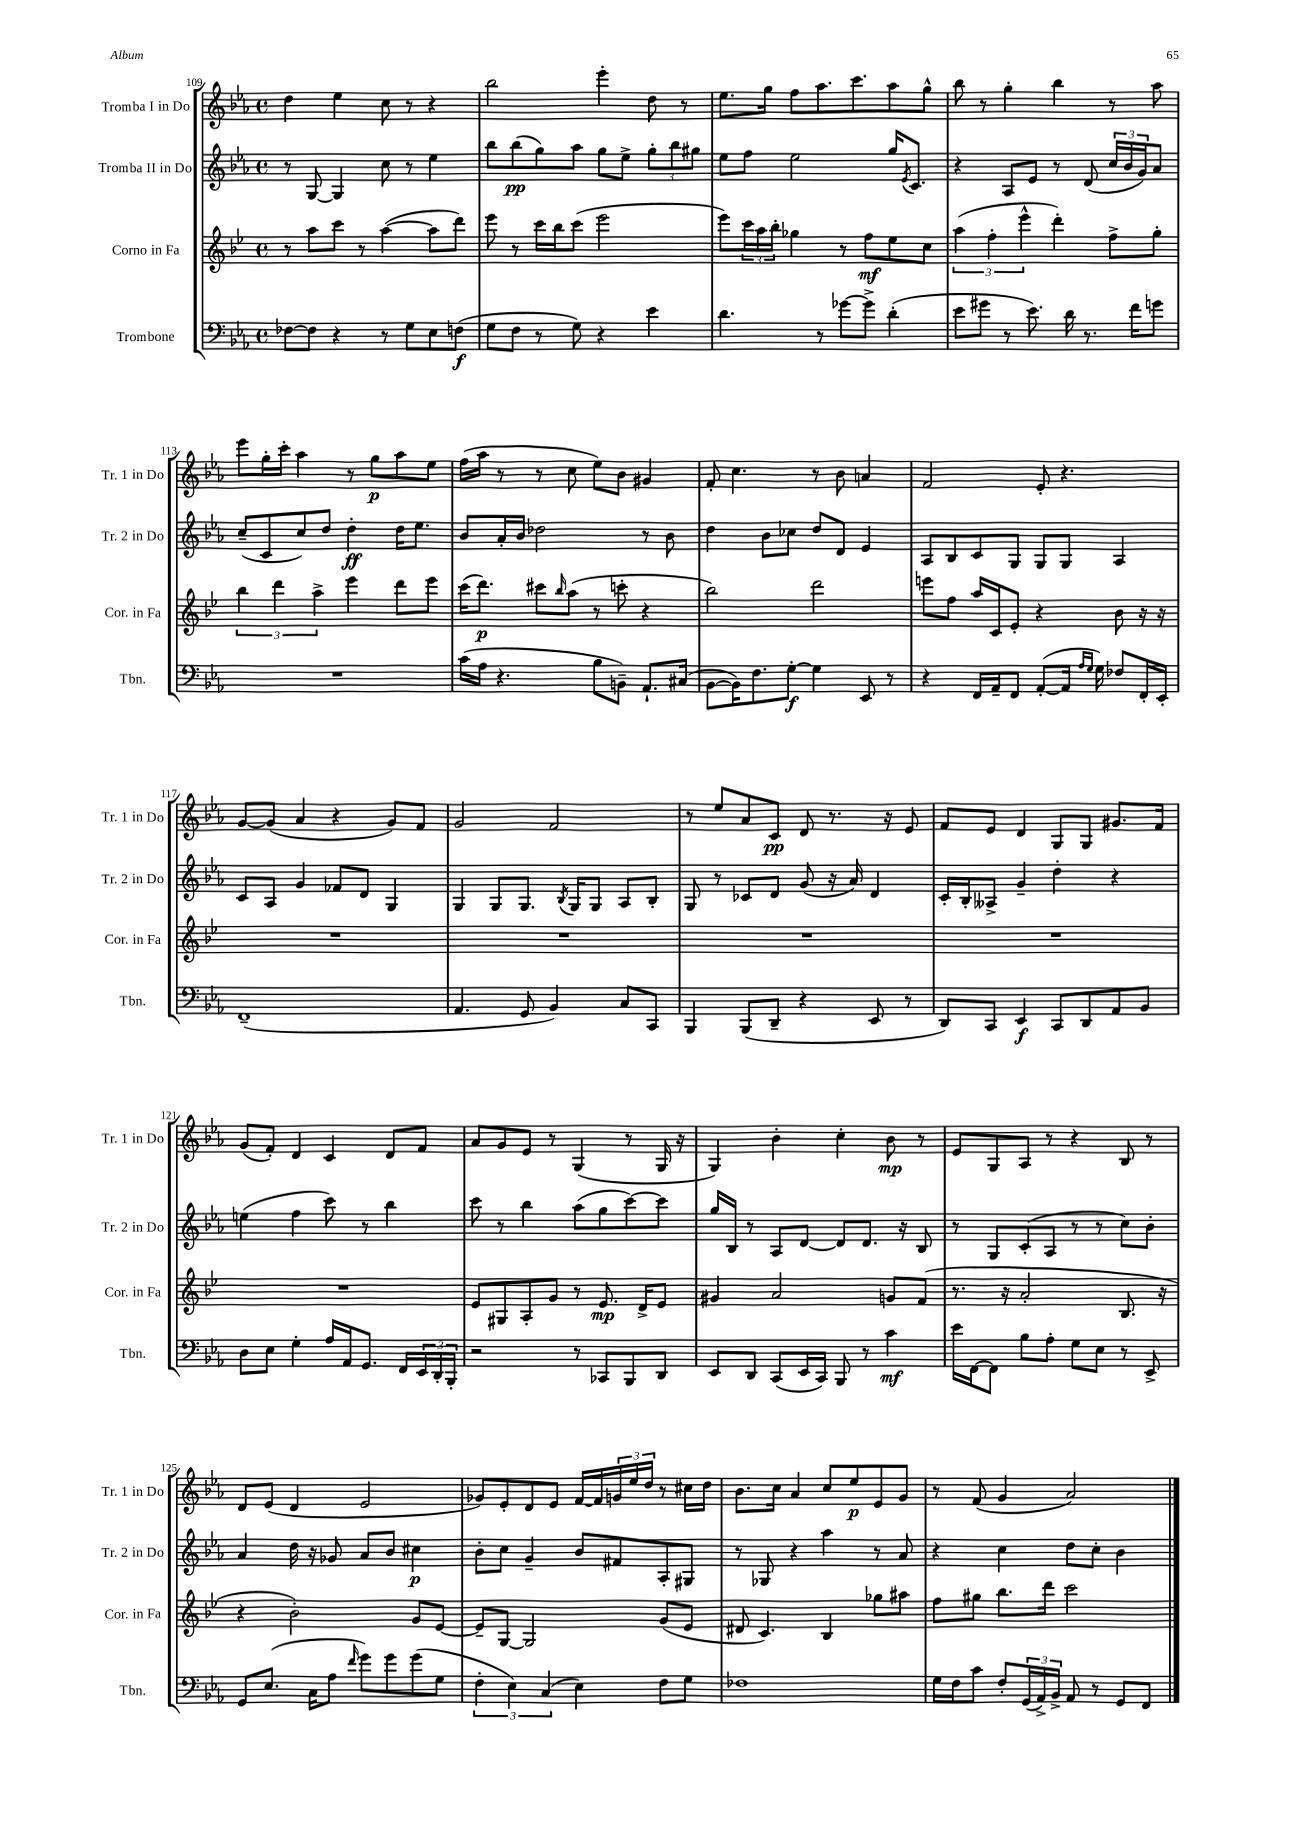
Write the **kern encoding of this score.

**kern	**kern	**kern	**kern
*staff4	*staff3	*staff2	*staff1
*clefF4	*clefG2	*clefG2	*clefG2
*k[b-e-a-]	*k[b-e-]	*k[b-e-a-]	*k[b-e-a-]
*M4/4	*M4/4	*M4/4	*M4/4
*met(c)	*met(c)	*met(c)	*met(c)
[8F-	8r	8r	4dd
8F-]	8aa	[8G	.
4r	8ccc	4G]	4ee-
.	8r	.	.
8r	([4aa	8cc	8cc
8G	.	8r	8r
8E-	8aa]	4ee-	4r
(8F	8ddd)	.	.
=	=	=	=
8G	8eee-	8bb-	2bb-
8F	8r	(8bb-	.
8r	16ccc	8gg)	.
.	16bb-	.	.
8G)	(8ccc	8aa-	.
4r	2eee-	8gg	4eee-'
.	.	8ee-^	.
4e-	.	12gg'	8dd
.	.	12bb-	.
.	.	.	8r
.	.	12gg#	.
=	=	=	=
4.d	8eee-)	8ee-	8.ee-
.	24ccc	8ff	.
.	24aa	.	.
.	.	.	16gg
.	24bb-'	.	.
.	4gg-	2ee-	8ff
8r	.	.	8.aa-
[8g-	8r	.	.
.	.	.	8.ccc
8g-^]	8ff	.	.
(4d'	8ee-	16gg	8aa-
.	.	8qe-	.
.	.	8.c	.
.	8cc	.	8gg^^
=	=	=	=
8e-	(6aa	4r	8bb-
8g#	.	.	8r
.	6ff'	.	.
8r	.	8A-	4gg'
.	6eee-^^	.	.
8.e-)	.	8e-	.
.	4ddd')	8r	4bb-
16d	.	.	.
8.r	.	(8d	.
.	8ff^	24cc	8r
.	.	24b-	.
16f	.	.	.
.	.	24g)	.
8g	8gg'	8a-	8aa-
=	=	=	=
1r	6bb-	(8cc~	8eee-
.	.	8c	16gg'
.	6ddd	.	.
.	.	.	16ccc'
.	.	8cc)	4aa-
.	6aa^	.	.
.	.	8dd	.
.	4eee-	4dd'	8r
.	.	.	8gg
.	8ddd	16dd	8aa-
.	.	8.ee-	.
.	8eee-	.	8ee-
=	=	=	=
(16c	(16ccc	8b-	(16ff
16A-	8.ddd)	.	16aa-
4.r	.	16a-'	8r
.	.	16b-	.
.	8ccc#	2dd-	8r
.	16qqbb-	.	.
.	(8aa	.	8cc
8B-	8r	.	8ee-)
8BB~)	8ccc'	.	8b-
8.AA-`	4r	8r	4g#
.	.	8b-	.
(16C#	.	.	.
=	=	=	=
[8BB-	2bb-)	4dd	8f'
16BB-])	.	.	4.cc
8.F	.	.	.
.	.	8b-	.
[8G'	.	8cc-	.
4G]	2ddd	8dd	8r
.	.	8d	8b-
8EE-	.	4e-	4a
8r	.	.	.
=	=	=	=
4r	8eee	8A-	2f
.	8ff	8B-	.
16FF	16aa	8c	.
16AA-~	16c	.	.
8FF	8e-'	8G	.
([8AA-'	4r	8G	8e-'
16AA-]	.	8G	4.r
16qqA-	.	.	.
16qqG	.	.	.
16G)	.	.	.
8F-	8b-	4A-	.
16FF'	16r	.	.
16EE-'	16r	.	.
=	=	=	=
(1FF~	1r	8c	[8g
.	.	8A-	(8g]
.	.	4g	4a-
.	.	8f-	4r
.	.	8d	.
.	.	4G	8g)
.	.	.	8f
=	=	=	=
4.AA-	1r	4G	2g
.	.	8G	.
8GG	.	8.G	.
4BB-)	.	.	2f
.	.	8qB-	.
.	.	16G	.
.	.	8G	.
8C	.	8A-	.
8CC	.	8B-'	.
=	=	=	=
4BBB-	1r	8G	8r
.	.	8r	8ee-
(8BBB-	.	8c-	8a-
8DD~	.	8d	8c
4r	.	(8g	8d
.	.	16r	8.r
.	.	16a-)	.
8EE-	.	4d	.
.	.	.	16r
8r	.	.	8e-
=	=	=	=
8DD)	1r	16c'	8f
.	.	16B-'	.
8CC	.	8A--^	8e-
4EE-	.	4g~	4d
8CC	.	4dd'	8G
8DD	.	.	8G
8AA-	.	4r	8.g#
8BB-	.	.	.
.	.	.	16f
=	=	=	=
8D	1r	(4ee	(8g
8E-	.	.	8f')
4G'	.	4ff	4d
16A-	.	8ccc)	4c
16AA-	.	.	.
8.GG	.	8r	.
.	.	4bb-	8d
16FF	.	.	.
24EE-	.	.	8f
24DD'	.	.	.
24BBB-'	.	.	.
=	=	=	=
2r	8e-	8ccc	8a-
.	8G#	8r	8g
.	8A'	4bb-	8e-
.	8g	.	8r
8r	8r	(8aa-	(4G
8CC-	8.e-	8gg	.
8BBB-	.	[8ccc)	8r
.	16d^	.	.
8DD	8e-	8ccc]	16G
.	.	.	16r
=	=	=	=
8EE-	4g#	16gg	4G)
.	.	16B-	.
8DD	.	8r	.
(8CC	2a	8A-	4b-'
16EE-	.	[8d	.
16CC)	.	.	.
8BBB-	.	8d]	4cc'
8r	.	8.d	.
4c	8g	.	8b-
.	.	16r	.
.	(8f	8B-	8r
=	=	=	=
16e-	8.r	8r	8e-
[16FF	.	.	.
8FF]	.	8G	8G
.	16r	.	.
8B-	2a'	(8c'	8A-
8A-'	.	8A-	8r
8G	.	8r	4r
8E-	.	8r	.
8r	8.B-	8cc)	8B-
8EE-^	.	8b-'	8r
.	16r	.	.
=	=	=	=
8GG	4r	4a-	8d
(8.E-	.	.	(8e-
.	2b-')	16dd	4d
16C	.	16r	.
8A-	.	8g-	.
16qqf	.	.	.
8g)	.	8a-	2e-
8g	.	8b-	.
(8g	8g	4cc#	.
8G	[8e-	.	.
=	=	=	=
6F'	8e-~]	8b-'	8g-)
.	[8G	8cc	8e-'
6E-)	.	.	.
.	2G]	4g~	8d
(6C	.	.	.
.	.	.	8e-
4E-)	.	8b-	[16f
.	.	.	16f]
.	.	8f#	24g
.	.	.	24ee-
.	.	.	24dd
8F	(8g	8A-'	8r
8G	8e-	8G#	16cc#
.	.	.	16dd
=	=	=	=
1F-	8d#	8r	8.b-
.	4.c)	8G-	.
.	.	.	16cc
.	.	4r	4a-
.	4B-	4aa-	8cc
.	.	.	8ee-
.	8gg-	8r	8e-
.	8aa#	8a-	8g
=	=	=	=
16G	8ff	4r	8r
16F	.	.	.
8c	8gg#	.	(8f
8F'	8.bb-	4cc	4g
(24GG	.	.	.
24AA-^)	.	.	.
.	16ddd	.	.
24BB-^	.	.	.
8AA-	2ccc	8dd	2a-)
8r	.	8cc'	.
8GG	.	4b-	.
8FF	.	.	.
==	==	==	==
*-	*-	*-	*-
